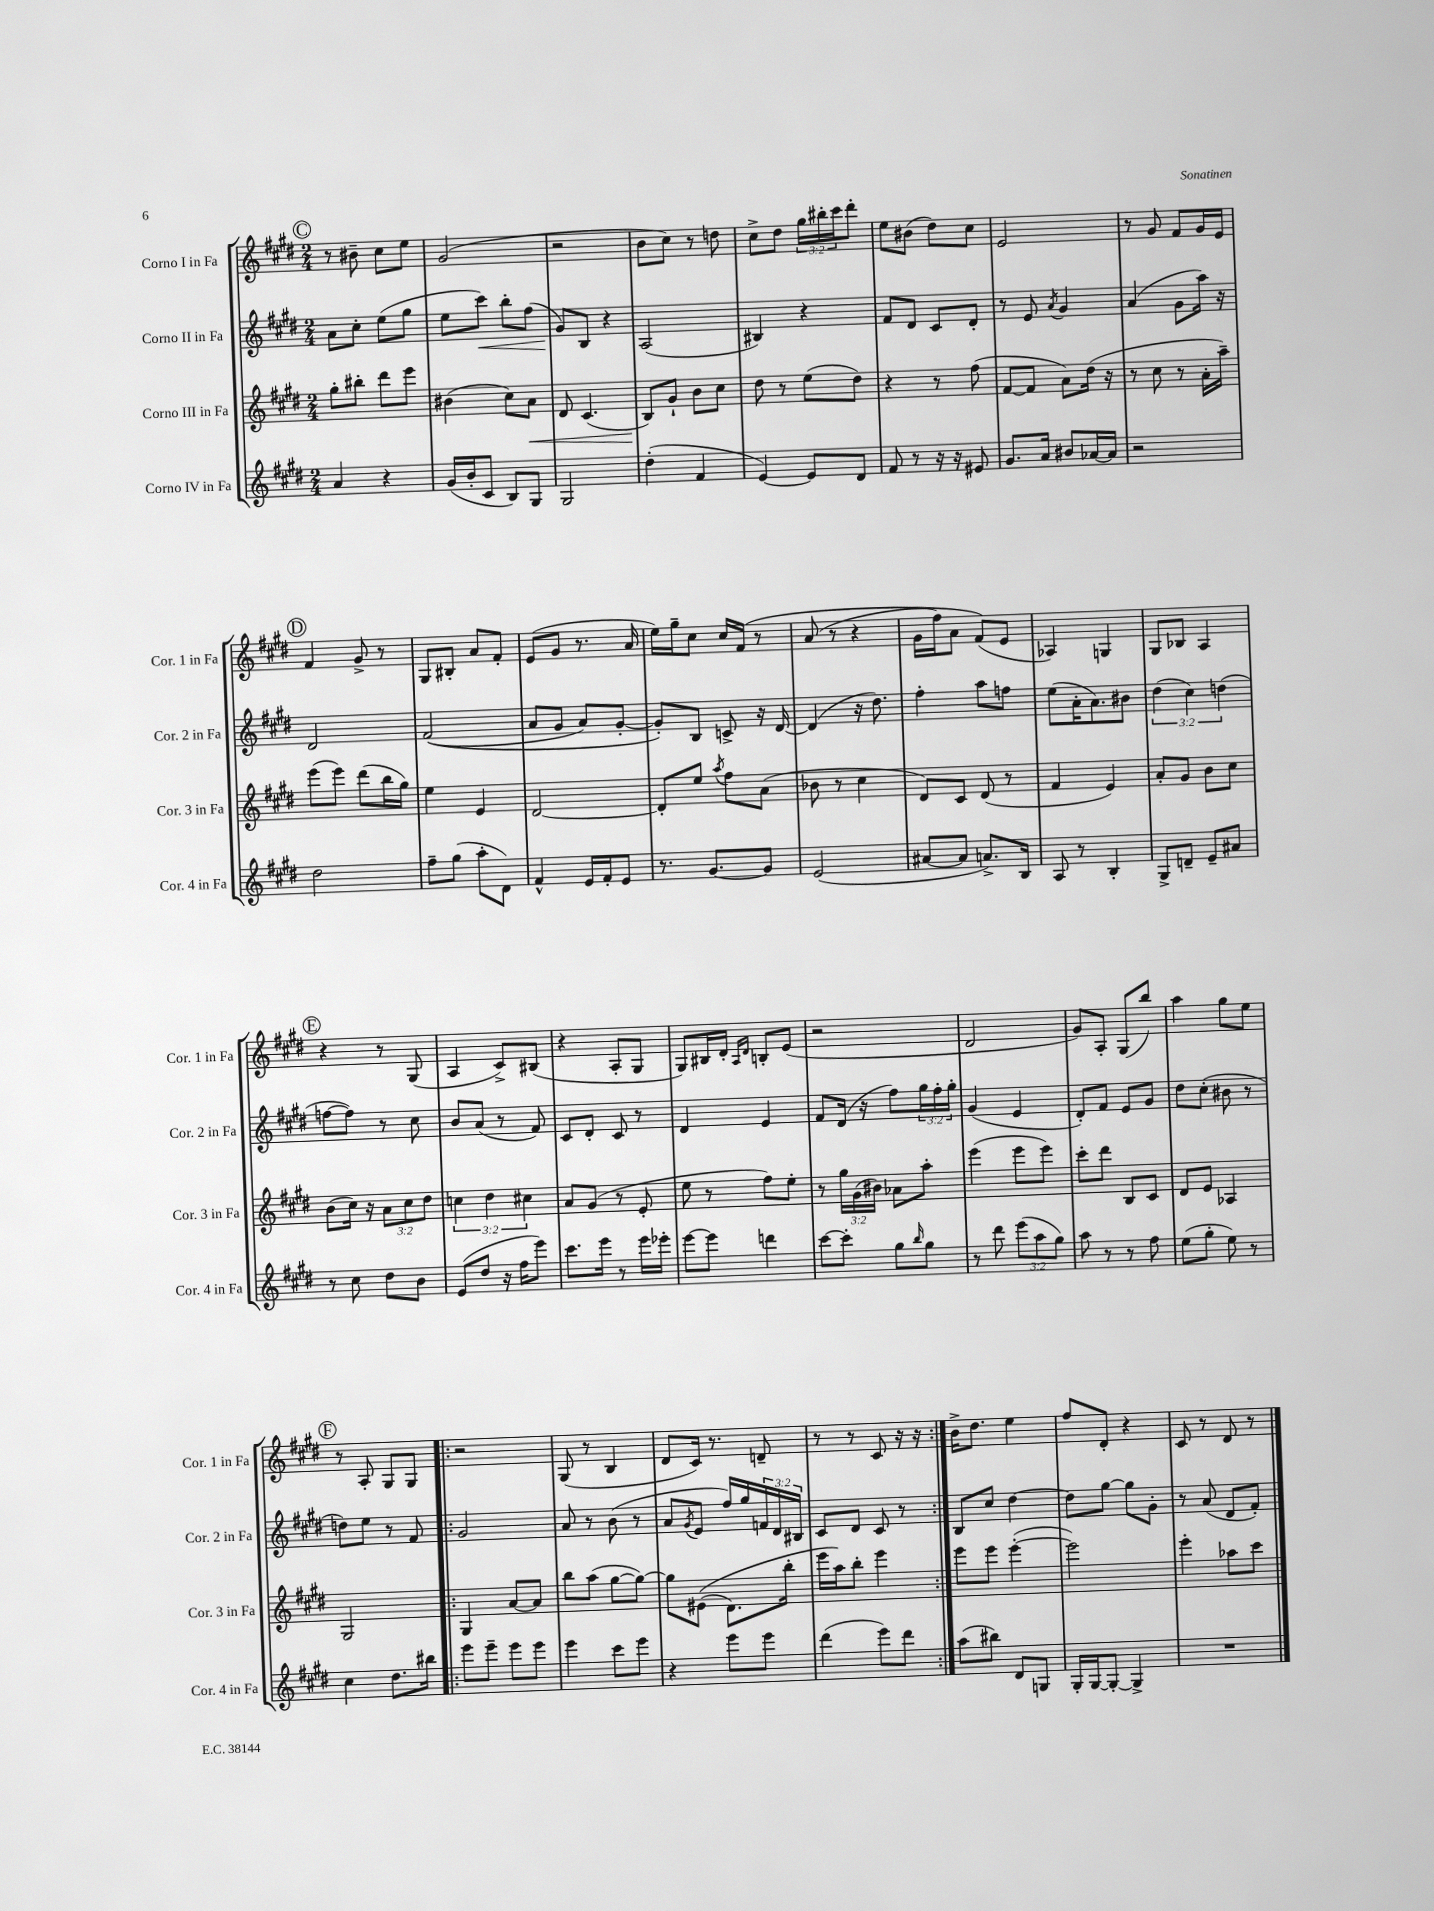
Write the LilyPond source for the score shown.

<<
\new StaffGroup <<
\new Staff = "s0" \with { instrumentName = "Corno I in Fa" shortInstrumentName = "Cor. 1 in Fa" } {
    \clef treble \key e \major \numericTimeSignature \time 2/4 \override Staff.TupletNumber.text = #tuplet-number::calc-fraction-text
    \mark \markup { \circle "C" } r8 bis'8-- cis''8 e''8 |
    gis'2( |
    r2 |
    b'8 cis''8) r8 d''8 |
    cis''8-> dis''8 \tuplet 3/2 { gis''16 bis''16-. cis'''16 } dis'''8-. |
    e''8 bis'8( dis''8) cis''8 |
    e'2 |
    r8 gis'8 fis'8 gis'16 e'16 |
    \mark \markup { \circle "D" } fis'4 gis'8-> r8 |
    gis8 bis8-. a'8 fis'8-. |
    e'8( gis'8 r8. a'16 |
    e''16) gis''16-- cis''8 cis''16 fis'16\( r8 |
    a'8( r8 r4 |
    gis'16 fis''16) a'8 fis'8(\) e'8 |
    aes4) g4 |
    gis8 bes8 a4 |
    \mark \markup { \circle "E" } r4 r8 gis8( |
    a4 cis'8->) bis8( |
    r4 a8-. gis8 |
    gis8) bis16 dis'16-. \grace { a16 dis'16 } b8-. e'8( |
    r2 |
    dis'2 |
    gis'8) a8-. gis8( b''8) |
    a''4 gis''8 e''8 |
    \mark \markup { \circle "F" } r8 a8-. gis8 gis8 |
    \repeat volta 2 { r2 |
    gis8( r8 b4 |
    dis'8 cis'16) r8. d'8-- |
    r8 r8 cis'8 r16 r16 | }
    b'16-> dis''8. e''4 |
    fis''8 dis'8-. r4 |
    cis'8 r8 dis'8 r8 \bar "|." |
}
\new Staff = "s1" \with { instrumentName = "Corno II in Fa" shortInstrumentName = "Cor. 2 in Fa" } {
    \clef treble \key e \major \numericTimeSignature \time 2/4 \override Staff.TupletNumber.text = #tuplet-number::calc-fraction-text
    \mark \markup { \circle "C" } a'8 cis''8-. e''8( gis''8 |
    e''8 cis'''8\<) b''8-. fis''8( |
    gis'8\!) b8 r4 |
    a2( |
    bis4) r4 |
    fis'8 dis'8 cis'8 dis'8-. |
    r8 e'8 \acciaccatura { a'8 } gis'4 |
    a'4( gis'8 a''16) r16 |
    \mark \markup { \circle "D" } dis'2 |
    fis'2(\( |
    a'8 gis'8 a'8) gis'8~-. |
    gis'8-.\) b8 c'8-> r16 dis'16~ |
    dis'4( r16 dis''8.) |
    fis''4-. a''8 f''8 |
    e''8( a'16-. a'8.) bis'8 |
    \tuplet 3/2 { dis''4( cis''4) d''4( } |
    \mark \markup { \circle "E" } f''8~ f''8) r8 cis''8 |
    b'8 a'8( r8 fis'8) |
    cis'8 dis'8-. cis'8 r8 |
    dis'4 e'4 |
    fis'8 dis'16( r16 fis''8) \tuplet 3/2 { gis''16 fis''16-. gis''16-. } |
    gis'4( e'4 |
    dis'8-.) fis'8 e'8 gis'8 |
    dis''8 cis''8-.( bis'8 r8 |
    \mark \markup { \circle "F" } d''8) e''8 r8 fis'8 |
    \repeat volta 2 { gis'2 |
    a'8 r8 b'8( r8 |
    a'8 \acciaccatura { gis'8 } e'8 fis''16) gis''16 \tuplet 3/2 { f'16 dis'16 bis16 } |
    cis'8 dis'8 cis'8 r8 | }
    b8 cis''8 dis''4~ |
    dis''8 gis''8~ gis''8 gis'8-. |
    r8 a'8( dis'8 fis'8-.) \bar "|." |
}
\new Staff = "s2" \with { instrumentName = "Corno III in Fa" shortInstrumentName = "Cor. 3 in Fa" } {
    \clef treble \key e \major \numericTimeSignature \time 2/4 \override Staff.TupletNumber.text = #tuplet-number::calc-fraction-text
    \mark \markup { \circle "C" } gis''8-. bis''8-. dis'''8 e'''8 |
    bis'4( cis''8) a'8\< |
    dis'8 cis'4.( |
    b8\!) gis'8-! b'8 cis''8 |
    dis''8 r8 e''8( dis''8) |
    r4 r8 fis''8( |
    fis'8~ fis'8 a'8) dis''16( r16 |
    r8 cis''8 r8 a'16-. a''16--) |
    \mark \markup { \circle "D" } e'''8( e'''8) dis'''8( b''16 gis''16) |
    e''4 e'4 |
    dis'2~ |
    dis'8-. e''8 \acciaccatura { a''8 } fis''8 a'8( |
    bes'8 r8 cis''4 |
    dis'8) cis'8 dis'8( r8 |
    fis'4 e'4) |
    a'8-. gis'8 b'8 cis''8 |
    \mark \markup { \circle "E" } b'8( cis''16) r16 \tuplet 3/2 { a'8 cis''8 dis''8 } |
    \tuplet 3/2 { c''4 dis''4 cis''4 } |
    a'8 gis'8( r8 e'8-. |
    e''8 r8 fis''8) e''8-. |
    r8 \tuplet 3/2 { gis''16 gis'16( bis'16) } aes'8 a''8-. |
    e'''4( e'''8 e'''8) |
    cis'''8-. dis'''8 b8 cis'8 |
    dis'8 e'8 aes4 |
    \mark \markup { \circle "F" } gis2 |
    \repeat volta 2 { gis4 a'8~ a'8 |
    b''8 a''8( gis''8~ gis''8~) |
    gis''8 eis'8(\( dis'8.) b''16-. |
    e'''16 a''16\) b''8-. e'''4 | }
    e'''8 e'''8 e'''4~-.( |
    e'''2) |
    e'''4-. aes''8 cis'''8 \bar "|." |
}
\new Staff = "s3" \with { instrumentName = "Corno IV in Fa" shortInstrumentName = "Cor. 4 in Fa" } {
    \clef treble \key e \major \numericTimeSignature \time 2/4 \override Staff.TupletNumber.text = #tuplet-number::calc-fraction-text
    \mark \markup { \circle "C" } a'4 r4 |
    gis'16( b'16-. cis'8 b8) gis8 |
    gis2 |
    dis''4-.( fis'4 |
    e'4~) e'8 dis'8 |
    fis'8 r8 r16 r16 eis'8 |
    gis'8. a'16 bis'8 aes'16~ aes'16 |
    r2 |
    \mark \markup { \circle "D" } dis''2 |
    fis''8-- gis''8( a''8-. dis'8) |
    fis'4-^ e'16 fis'16-. e'8 |
    r8. gis'8.~ gis'8 |
    e'2( |
    ais'8~ ais'8 a'8.->) b16 |
    a8 r8 b4-. |
    gis8-> d'8-- e'8-- ais'8 |
    \mark \markup { \circle "E" } r8 cis''8 dis''8 b'8 |
    e'8( dis''8 r16 fis''16 e'''8) |
    cis'''8. e'''16 r8 e'''16 ees'''16-. |
    e'''8~ e'''8 d'''4 |
    cis'''8~ cis'''8-. gis''8 \grace { b''16 } gis''8 |
    r8 dis'''8 \tuplet 3/2 { e'''8( a''8 gis''8) } |
    a''8 r8 r8 fis''8 |
    e''8( gis''8-. e''8) r8 |
    \mark \markup { \circle "F" } cis''4 dis''8. bis''16 |
    \repeat volta 2 { e'''8 e'''8-- e'''8 e'''8 |
    e'''4 cis'''8 e'''8 |
    r4 e'''8 e'''8 |
    dis'''4( e'''8) dis'''8 | }
    a''8( bis''8) dis'8 g8 |
    gis16-. gis16~ gis8~-. gis4-> |
    R2 \bar "|." |
}
>>
>>
\layout { \context { \Score \remove "Bar_number_engraver" } }
